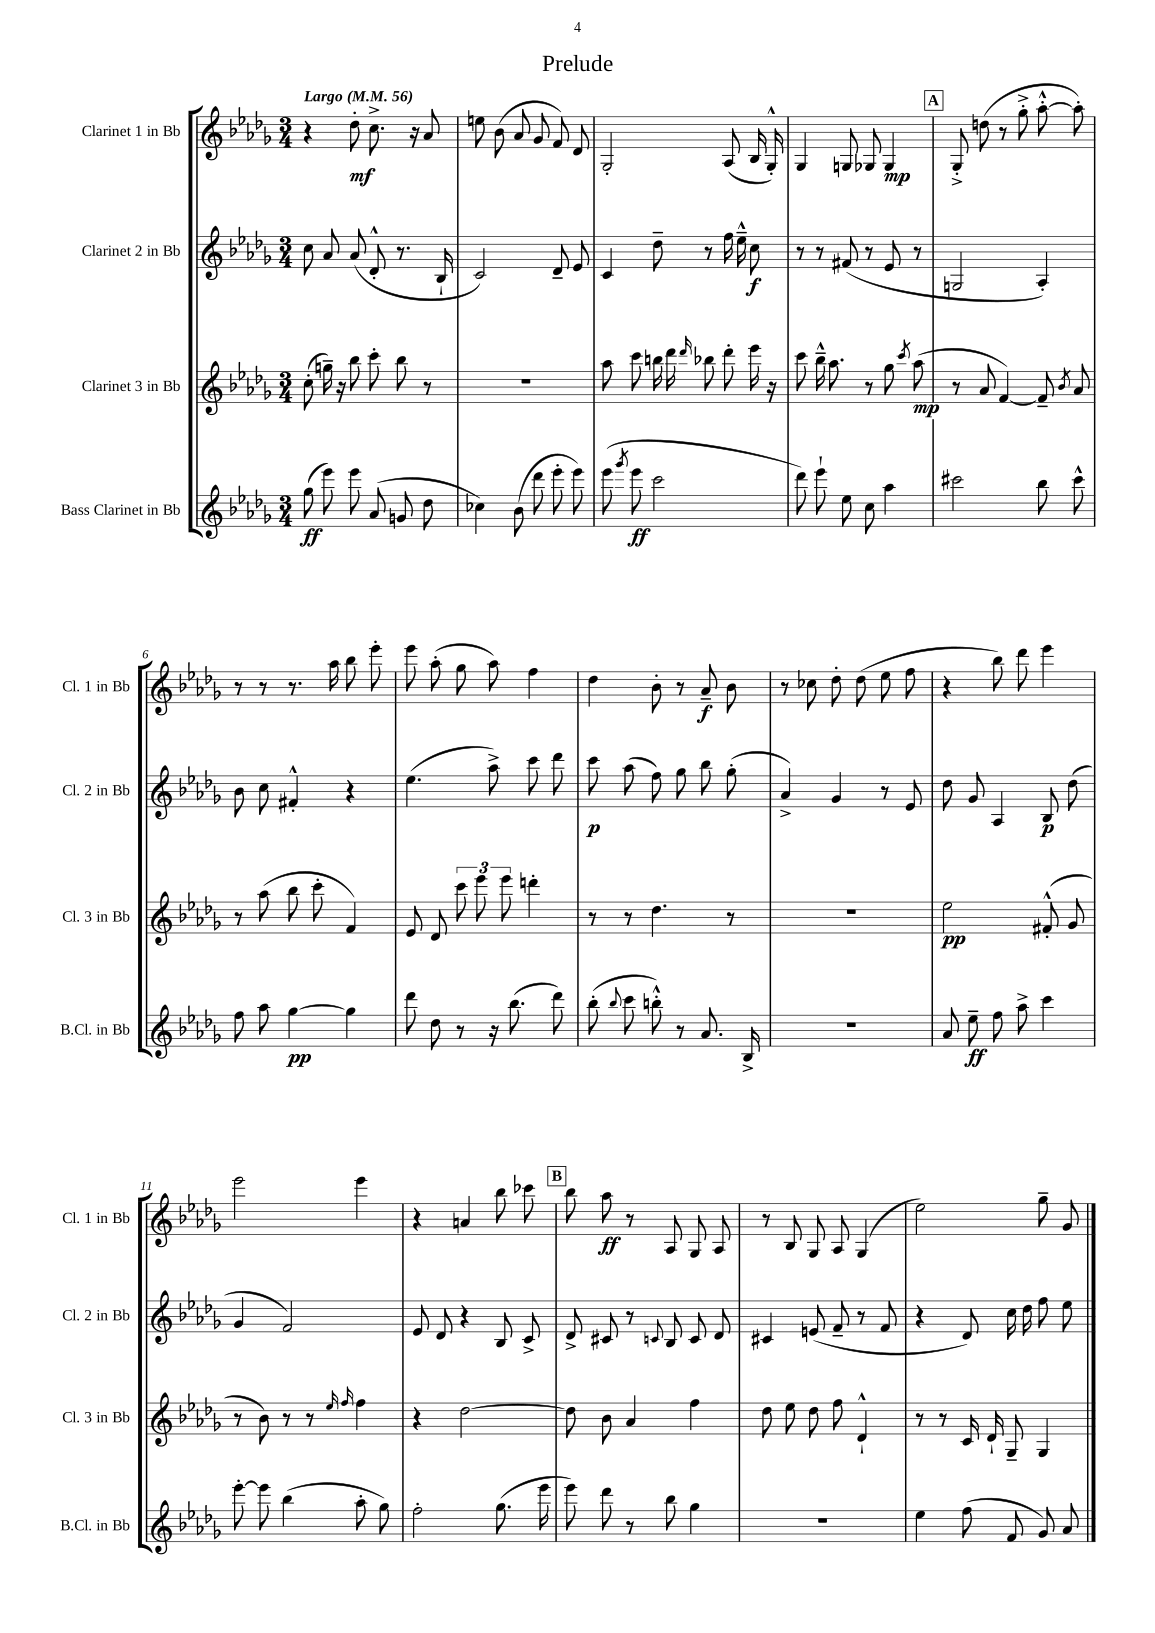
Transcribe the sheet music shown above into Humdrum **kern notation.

**kern	**dynam	**kern	**dynam	**kern	**dynam	**kern	**dynam
*part4	*part4	*part3	*part3	*part2	*part2	*part1	*part1
*staff4	*staff4	*staff3	*staff3	*staff2	*staff2	*staff1	*staff1
*I"Bass Clarinet in Bb	*	*I"Clarinet 3 in Bb	*	*I"Clarinet 2 in Bb	*	*I"Clarinet 1 in Bb	*
*I'B.Cl. in Bb	*	*I'Cl. 3 in Bb	*	*I'Cl. 2 in Bb	*	*I'Cl. 1 in Bb	*
*clefG2	*	*clefG2	*	*clefG2	*	*clefG2	*
*k[b-e-a-d-g-]	*	*k[b-e-a-d-g-]	*	*k[b-e-a-d-g-]	*	*k[b-e-a-d-g-]	*
*M3/4	*	*M3/4	*	*M3/4	*	*M3/4	*
*MM56	*	*MM56	*	*MM56	*	*MM56	*
=1	=1	=1	=1	=1	=1	=1	=1
!	!	!	!	!	!	!LO:TX:a:B:t=Largo	!
(8gg-\	ff	(8cc'\	.	8cc\	.	4r	.
8eee-\)	.	16ggn~\)	.	8a-/	.	.	.
.	.	16r	.	.	.	.	.
8eee-\	.	8bb-\	.	(8a-/	.	8dd-'\	mf
(8a-/	.	8ccc'\	.	8d-'^^/	.	8.cc^\	.
8gn/	.	8bb-\	.	8.r	.	.	.
.	.	.	.	.	.	16r	.
8dd-\	.	8r	.	.	.	8a-/	.
.	.	.	.	16B-`/	.	.	.
=2	=2	=2	=2	=2	=2	=2	=2
4cc-X\)	.	2.r	.	2c/)	.	8een\	.
.	.	.	.	.	.	(8b-\	.
(8b-\	.	.	.	.	.	8a-/	.
8ddd-\	.	.	.	.	.	8g-/	.
8eee-'\	.	.	.	8d-~/	.	8f/)	.
8eee-\)	.	.	.	8e-/	.	8d-/	.
=3	=3	=3	=3	=3	=3	=3	=3
(8eee-\	.	8aa-\	.	4c/	.	2G-'/	.
8qggg-/	.	.	.	.	.	.	.
8eee-\	ff	8ccc\	.	.	.	.	.
2ccc\	.	16bbn\	.	8dd-~\	.	.	.
.	.	16ddd-\	.	.	.	.	.
.	.	16qqddd-/	.	.	.	.	.
.	.	8bb-X\	.	8r	.	.	.
.	.	8ddd-'\	.	16ff\	.	(8A-/	.
.	.	.	.	16ee-~^^\	.	.	.
.	.	16eee-\	.	8cc\	f	16B-/	.
.	.	16r	.	.	.	16G-'^^/)	.
=4	=4	=4	=4	=4	=4	=4	=4
8ddd-\)	.	8ccc\	.	8r	.	4G-/	.
8eee-`\	.	16bb-~^^\	.	8r	.	.	.
.	.	8.aa-\	.	.	.	.	.
8ee-\	.	.	.	(8f#X/	.	8Gn/	.
8cc\	.	8r	.	8r	.	8G-X/	.
4aa-\	.	8gg-\	.	8e-/	.	4G-/	mp
.	.	8qccc/	.	.	.	.	.
.	.	(8aa-\	mp	8r	.	.	.
!!LO:REH:place=s1:t=A
=5	=5	=5	=5	=5	=5	=5	=5
2ccc#X\	.	8r	.	2Gn/	.	8G-'^/	.
.	.	8a-/	.	.	.	(8ddn\	.
.	.	[4f/)	.	.	.	8r	.
.	.	.	.	.	.	8gg-'^\	.
8bb-\	.	8f~/]	.	4A-'/)	.	[8aa-'^^\	.
.	.	8qb-/	.	.	.	.	.
8ccc#^^\	.	8a-/	.	.	.	8aa-'\])	.
!!LO:LB:g=z
=6	=6	=6	=6	=6	=6	=6	=6
8ff\	.	8r	.	8b-\	.	8r	.
8aa-\	.	(8aa-\	.	8cc\	.	8r	.
[4gg-\	pp	8bb-\	.	4f#X'^^/	.	8.r	.
.	.	8ccc'\	.	.	.	.	.
.	.	.	.	.	.	16aa-\	.
4gg-\]	.	4f/)	.	4r	.	8bb-\	.
.	.	.	.	.	.	8eee-'\	.
=7	=7	=7	=7	=7	=7	=7	=7
8ddd-\	.	8e-/	.	(4.ee-\	.	8eee-\	.
8dd-\	.	8d-/	.	.	.	(8aa-'\	.
8r	.	12ccc\	.	.	.	8gg-\	.
.	.	12eee-\	.	.	.	.	.
16r	.	.	.	8aa-^\)	.	8aa-\)	.
.	.	12eee-\	.	.	.	.	.
(8.bb-\	.	.	.	.	.	.	.
.	.	4dddn'\	.	8ccc\	.	4ff\	.
8ddd-\)	.	.	.	8ddd-\	.	.	.
=8	=8	=8	=8	=8	=8	=8	=8
(8bb-'\	.	8r	.	8ccc\	p	4dd-\	.
8qqbb-/	.	.	.	.	.	.	.
8ccc\	.	8r	.	(8aa-\	.	.	.
8bbn'^^\)	.	4.dd-\	.	8ff\)	.	8b-'\	.
8r	.	.	.	8gg-\	.	8r	.
8.a-/	.	.	.	8bb-\	.	8a-~/	f
.	.	8r	.	(8gg-'\	.	8b-\	.
16B-^/	.	.	.	.	.	.	.
=9	=9	=9	=9	=9	=9	=9	=9
2.r	.	2.r	.	4a-^/)	.	8r	.
.	.	.	.	.	.	8cc-X\	.
.	.	.	.	4g-/	.	8dd-'\	.
.	.	.	.	.	.	(8dd-\	.
.	.	.	.	8r	.	8ee-\	.
.	.	.	.	8e-/	.	8ff\	.
=10	=10	=10	=10	=10	=10	=10	=10
8a-/	.	2ee-\	pp	8dd-\	.	4r	.
8ee-~\	ff	.	.	8g-/	.	.	.
8ff\	.	.	.	4A-/	.	8bb-\)	.
8aa-^\	.	.	.	.	.	8ddd-\	.
4ccc\	.	(8f#X'^^/	.	8B-/	p	4eee-\	.
.	.	8g-/	.	(8dd-\	.	.	.
!!LO:LB:g=z
=11	=11	=11	=11	=11	=11	=11	=11
[8eee-'\	.	8r	.	4g-/	.	2eee-\	.
8eee-\]	.	8b-\)	.	.	.	.	.
(4bb-\	.	8r	.	2f/)	.	.	.
.	.	8r	.	.	.	.	.
.	.	16qqee-/	.	.	.	.	.
.	.	16qqff/	.	.	.	.	.
8aa-'\	.	4ff\	.	.	.	4eee-\	.
8gg-\)	.	.	.	.	.	.	.
=12	=12	=12	=12	=12	=12	=12	=12
2ff'\	.	4r	.	8e-/	.	4r	.
.	.	.	.	8d-/	.	.	.
.	.	[2dd-\	.	4r	.	4an/	.
(8.gg-\	.	.	.	8B-/	.	8bb-\	.
.	.	.	.	8c^/	.	8ccc-X\	.
16eee-\	.	.	.	.	.	.	.
!!LO:REH:place=s1:t=B
=13	=13	=13	=13	=13	=13	=13	=13
8eee-\)	.	8dd-\]	.	8d-^/	.	8bb-\	.
8ddd-\	.	8b-\	.	8c#X/	.	8aa-\	ff
8r	.	4a-/	.	8r	.	8r	.
.	.	.	.	8qqcn/	.	.	.
8bb-\	.	.	.	8B-/	.	8A-/	.
4gg-\	.	4ff\	.	8c/	.	8G-/	.
.	.	.	.	8d-/	.	8A-/	.
=14	=14	=14	=14	=14	=14	=14	=14
2.r	.	8dd-\	.	4c#X/	.	8r	.
.	.	8ee-\	.	.	.	8B-/	.
.	.	8dd-\	.	(8en/	.	8G-/	.
.	.	8ff\	.	8f~/	.	8A-/	.
.	.	4d-`^^/	.	8r	.	(4G-/	.
.	.	.	.	8f/	.	.	.
=15	=15	=15	=15	=15	=15	=15	=15
4ee-\	.	8r	.	4r	.	2ee-\)	.
.	.	8r	.	.	.	.	.
(8ff\	.	16c/	.	8d-/)	.	.	.
.	.	16d-`/	.	.	.	.	.
8f/	.	8G-~/	.	16cc\	.	.	.
.	.	.	.	16dd-\	.	.	.
8g-/)	.	4G-/	.	8ff\	.	8gg-~\	.
8a-/	.	.	.	8ee-\	.	8g-/	.
==	==	==	==	==	==	==	==
*-	*-	*-	*-	*-	*-	*-	*-
